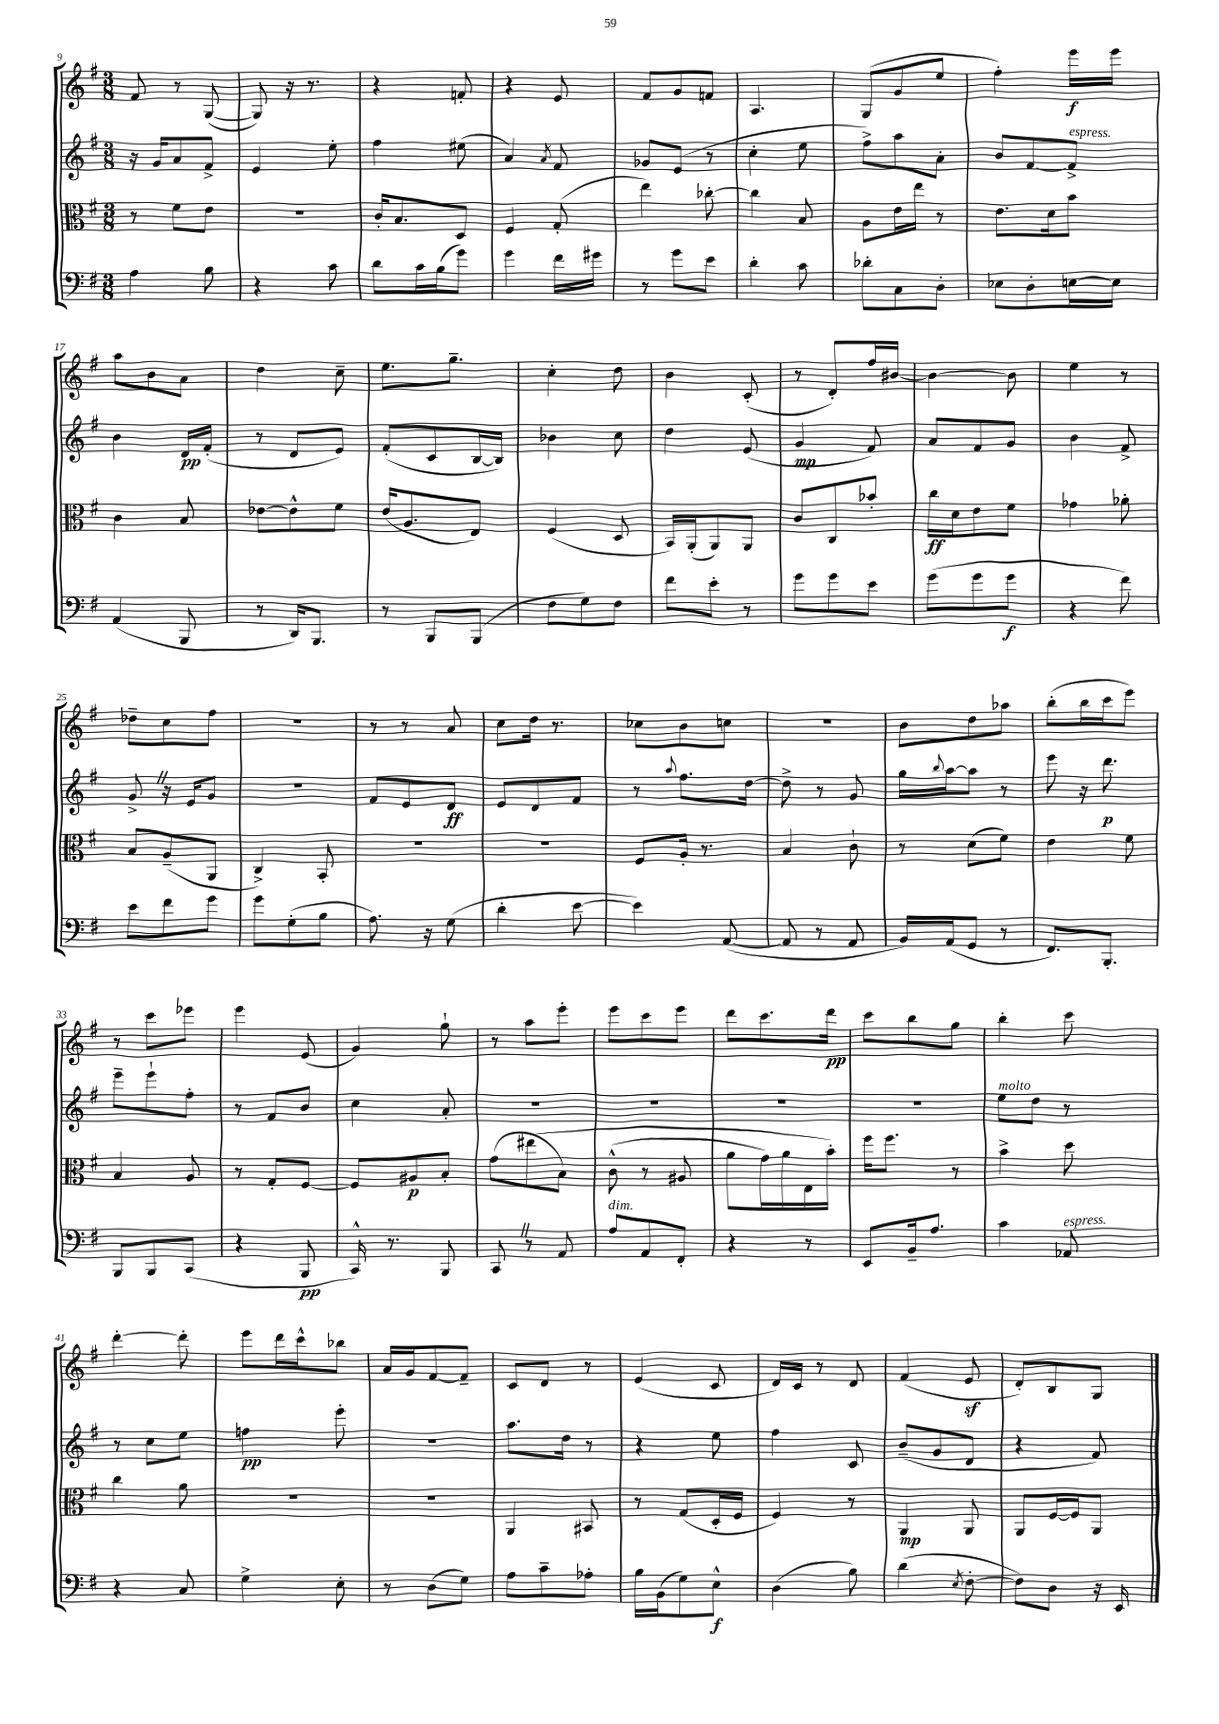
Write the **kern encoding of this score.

**kern	**kern	**kern	**kern
*staff4	*staff3	*staff2	*staff1
*clefF4	*clefC3	*clefG2	*clefG2
*k[f#]	*k[f#]	*k[f#]	*k[f#]
*M3/8	*M3/8	*M3/8	*M3/8
4A\	8r	16r	8f#/
.	.	16g/LK	.
.	8f#\L	8a/	8r
8B\	8e\J	8f#^/J	([8G/
=	=	=	=
4r	4.r	4e/	8G/])
.	.	.	16r
.	.	.	8.r
8c\	.	8ee'\	.
=	=	=	=
8d\L	16c'/LK	4ff#\	4r
.	8.B/	.	.
16c\L	.	.	.
(16B\J	.	.	.
8g\J)	8D/J	(8ee#\	8f'/
=	=	=	=
4g\	4F#/	4a/)	4r
.	.	8qa/	.
16f#\LL	(8G'/	8f#/	8e/
16g#\JJ	.	.	.
=	=	=	=
8r	4ee\)	8g-/L	8f#/L
8g\L	.	(8e/J	8g/
8e\J	[8cc-'\	8r	8f/J
=	=	=	=
4d'\	4cc-\]	4cc'\	4.A/
8c\	8B/	8ee\	.
=	=	=	=
8d-'\L	8A\L	8ff#^\L)	(8G/L
8C\	16e\L	8aa\	8g/
.	16ee\JJ	.	.
8D'\J	8r	8a'\J	8ee/J
=	=	=	=
8E-\L	8.e\L	8b/L	4ff#'\)
8D'\	.	[8f#/	.
.	16d\k	.	.
[16E\L	8b\J	8f#^/]J	16eee\LL
16E\]JJ	.	.	16eee\JJ
=	=	=	=
(4AA/	4c\	4b\	8aa\L
.	.	.	8b\
8BBB/	8B/	16d/LL	8a\J
.	.	(16f#'/JJ	.
=	=	=	=
8r	[8e-\L	8r	4dd\
16DD/LK)	8e-^^\]	8d/L	.
8.BBB/J	.	.	.
.	8f#\J	8e/J)	8cc~\
=	=	=	=
8r	(16e/LK	(8f#'/L	8.ee\L
.	8.A/	.	.
8BBB/L	.	8c/	.
.	.	.	8.gg~\J
(8BBB/J	8E/J)	[16B/L	.
.	.	16B/]JJ)	.
=	=	=	=
8F#\L	(4F#/	4b-\	4cc'\
8G\)	.	.	.
8F#\J	8D/	8cc\	8dd\
=	=	=	=
8f#\L	16BB/LL)	4dd\	4b\
.	(16AA'/J	.	.
8e'\J	8AA/)	.	.
8r	8AA/J	(8e/	(8c'/
=	=	=	=
8g\L	8c/L	4g/	8r
8g\	8C/	.	8d'/L)
8e\J	8b-'/J	8f#/)	16ff#/L
.	.	.	[16b#/JJ
=	=	=	=
(8g\L	16cc\LL	8a/L	4b#\_
.	16d\J	.	.
8g\	8e\	8f#/	.
8g\J	8f#\J	8g/J	8b#\]
=	=	=	=
4r	4g-\	4b\	4ee\
8f#\)	8a-'\	8f#^/	8r
=	=	=	=
8e\L	8B/L	8g^/	8dd-~\L
8f#\	(8A~/	16r	8cc\
.	.	16e/LK	.
8g\J	8AA/J	8g/J	8ff#\J
=	=	=	=
8g\L	4C^/)	4.r	4.r
(8G'\	.	.	.
8B\J	8BB'/	.	.
=	=	=	=
8.A\)	4.r	8f#/L	8r
.	.	8e/	8r
16r	.	.	.
(8G\	.	8d/J	8a/
=	=	=	=
4d'\	4.r	8e/L	8cc\L
.	.	8d/	16dd\Jk
.	.	.	8.r
[8e\	.	8f#/J	.
=	=	=	=
4e\])	8F#/L	8r	8cc-\L
.	.	8qqaa/	.
.	16A'/Jk	8.ff#\L	8b\
.	8.r	.	.
([8AA/	.	.	8cc\J
.	.	[16dd\Jk	.
=	=	=	=
8AA/]	4B/	8dd^\]	4.r
8r	.	8r	.
8AA/	8c`\	8g/	.
=	=	=	=
16BB/LL)	8r	16gg\LL	8b\L
.	.	8qqbb/	.
(16AA/J	.	[16aa\J	.
8GG/J	(8d\L	8aa\]J	8dd\
8r	8f#\J)	8r	8aa-\J
=	=	=	=
8.FF#/L)	4e\	8eee\	(8bb'\L
.	.	16r	16bb\L
8.BBB'/J	.	8.ddd\	16ccc\J
.	8f#\	.	8eee\J)
=	=	=	=
8BBB/L	4B/	8eee~\L	8r
8BBB/	.	8eee`\	8ccc\L
(8CC/J	8A/	8ff#'\J	8eee-\J
=	=	=	=
4r	8r	8r	4eee\
.	8G'/L	8f#/L	.
8BBB/	[8F#/J	8b/J	(8e/
=	=	=	=
16CC^^/)	8F#/]L	4cc\	4g/)
8.r	.	.	.
.	8A#/	.	.
8BBB/	8B'/J	8a'/	8gg`\
=	=	=	=
8CC/	(8g\L	4.r	8r
8r	&(8ee#\	.	8aa\L
8AA/	8B\J)	.	8eee'\J
=	=	=	=
8A/L	(8c^^\	4.r	8eee\L
8AA/	8r	.	8ccc\
8FF#'/J	8A#/	.	8eee\J
=	=	=	=
4r	8a\L	4.r	8ddd\L
.	16g\L)	.	8.ccc\
.	16a\	.	.
8r	16E\	.	.
.	16b'\JJ&)	.	16ddd\Jk
=	=	=	=
8EE/L	16ff#\LK	4.r	8ccc\L
.	8.ff#\J	.	.
16BB~/k	.	.	8bb\
8.A/J	.	.	.
.	8r	.	8gg\J
=	=	=	=
4c\	4b^\	8ee\L	4bb'\
.	.	8dd\J	.
8AA-/	8dd\	8r	8ccc\
=	=	=	=
4r	4cc\	8r	[4ddd'\
.	.	8cc\L	.
8C/	8a\	8ee\J	8ddd'\]
=	=	=	=
4G^\	4.r	4ff\	8eee\L
.	.	.	16ddd\L
.	.	.	16ccc^^\J
8E'\	.	8eee'\	8bb-\J
=	=	=	=
8r	4.r	4.r	16a/LL
.	.	.	16g/J
(8D\L	.	.	[8f#/
8G\J)	.	.	8f#~/]J
=	=	=	=
8A\L	4AA/	8.aa\L	8c/L
8c~\	.	.	8d/J
.	.	16dd\Jk	.
8A-'\J	8BB#/	8r	8r
=	=	=	=
16B\LL	8r	4r	(4e/
(16BB\J	.	.	.
8G\)	(8G/L	.	.
8E^^\J	16D'/L	8ee\	8c/
.	16F#/JJ	.	.
=	=	=	=
(4D\	4F#/)	4ff#\	16d/LL)
.	.	.	16c/JJ
.	.	.	8r
8B\)	8r	8c/	8d/
=	=	=	=
(4d\	4AA/	(8b~/L	(4f#/
.	.	8g/	.
8qE/	.	.	.
[8F#'\	8AA/	8d/J	8e/
=	=	=	=
8F#\]L)	8AA/L	4r	8d'/L)
8D\J	[16F#/L	.	8B/
.	16F#/]J	.	.
16r	8AA/J	8f#/)	8G/J
16EE/	.	.	.
==	==	==	==
*-	*-	*-	*-
